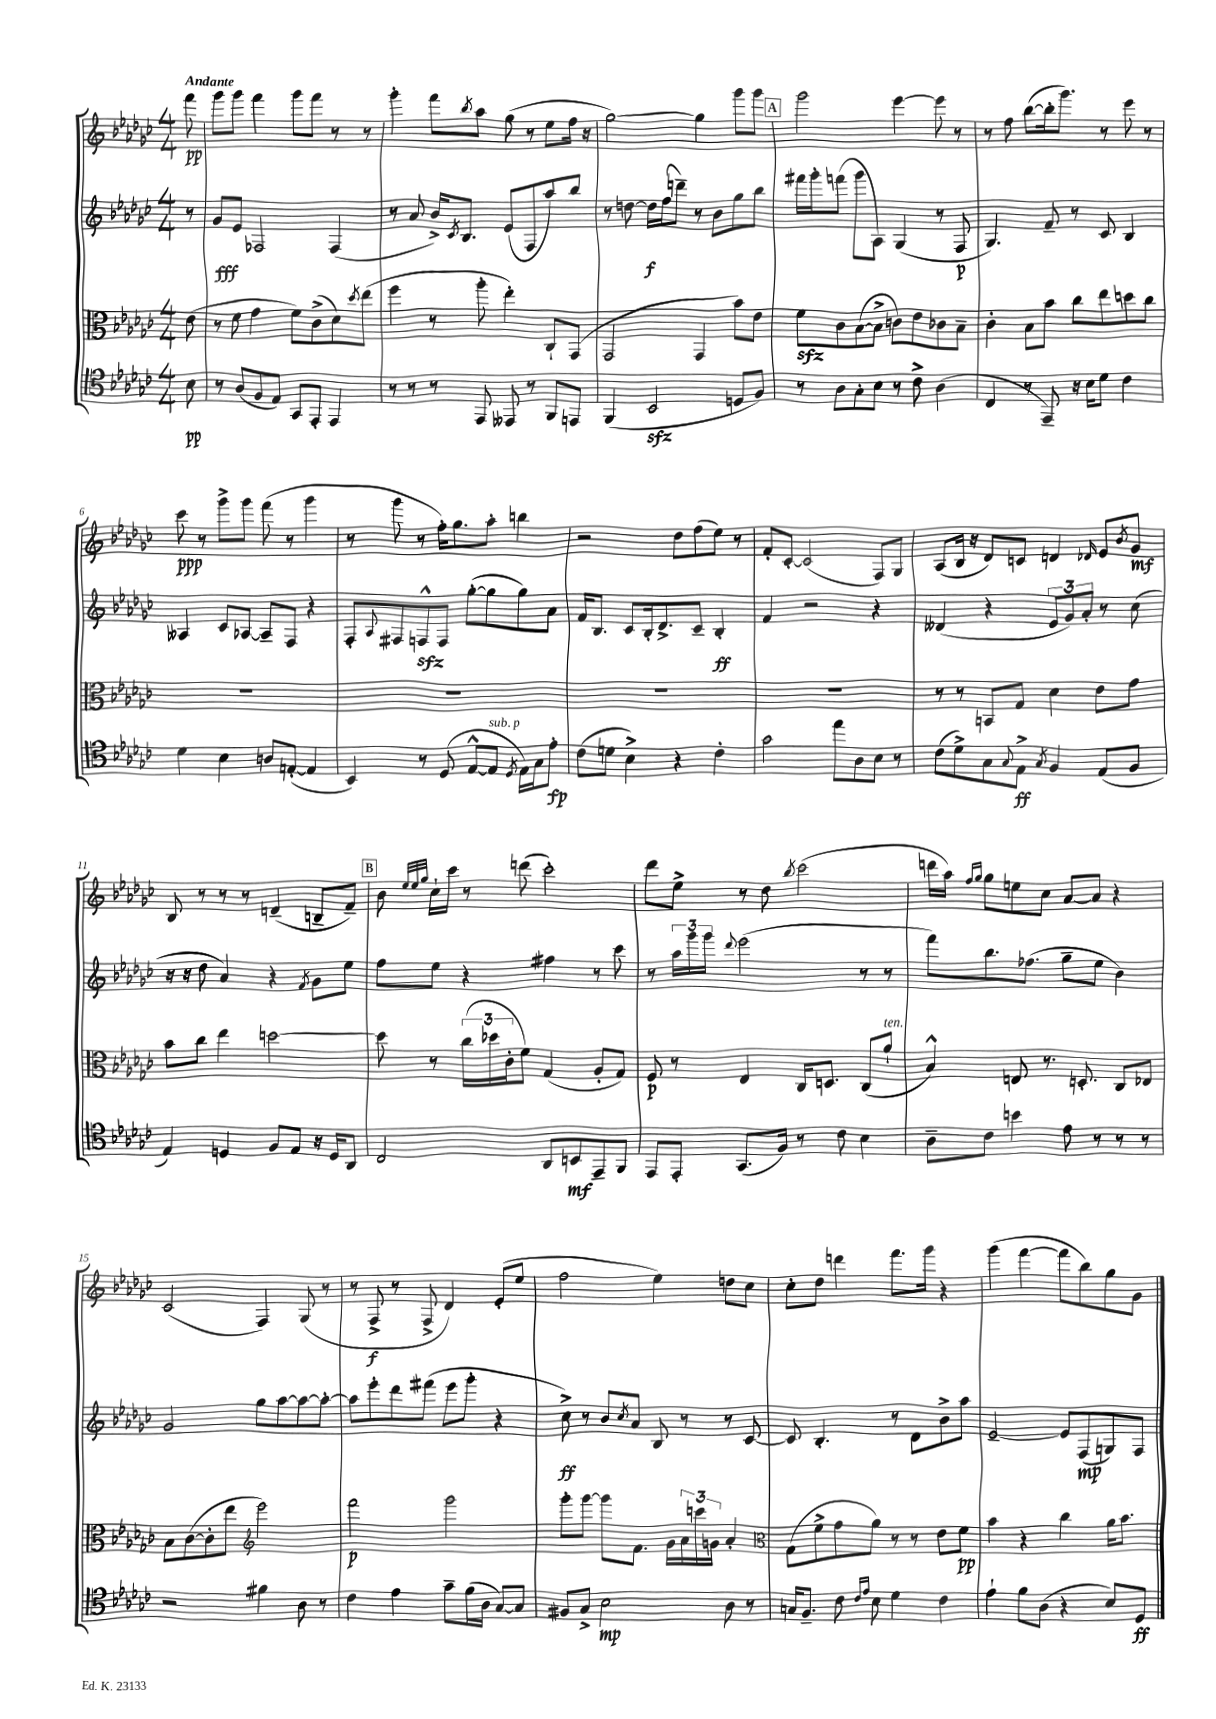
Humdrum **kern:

**kern	**dynam	**kern	**dynam	**kern	**dynam	**kern	**dynam
*part4	*part4	*part3	*part3	*part2	*part2	*part1	*part1
*staff4	*staff4	*staff3	*staff3	*staff2	*staff2	*staff1	*staff1
*clefC4	*	*clefC3	*	*clefG2	*	*clefG2	*
*k[b-e-a-d-g-c-]	*	*k[b-e-a-d-g-c-]	*	*k[b-e-a-d-g-c-]	*	*k[b-e-a-d-g-c-]	*
*M4/4	*	*M4/4	*	*M4/4	*	*M4/4	*
=	=	=	=	=	=	=	=
!	!	!	!	!	!	!LO:TX:a:B:t=Andante	!
8B-\	pp	(8e-\	.	8r	.	8fff\	pp
=1	=1	=1	=1	=1	=1	=1	=1
8r	.	8r	.	8g-/L	fff	8ggg-\L	.
(8A-/L	.	8f\	.	8e-/J	.	8ggg-\J	.
8F/	.	4g-\	.	2F-X/	.	4fff\	.
8E-/J)	.	.	.	.	.	.	.
8GG-/L	.	8f\L)	.	.	.	8ggg-\L	.
8EE-'/J	.	(8c-^\	.	.	.	8fff\J	.
4EE-/	.	8d-\)	.	(4F-/	.	8r	.
.	.	8qdd-/	.	.	.	.	.
.	.	(8ee-\J	.	.	.	8r	.
=2	=2	=2	=2	=2	=2	=2	=2
8r	.	4ff\	.	8r	.	4ggg-'\	.
8r	.	.	.	8a-/	.	.	.
8r	.	8r	.	16b-^/KL)	.	8fff\L	.
.	.	.	.	8qc-/	.	.	.
.	.	.	.	8.B-/J	.	.	.
.	.	.	.	.	.	8qbb-/	.
8EE-/	.	8aa-'\	.	.	.	8aa-\J	.
8EE--X/	.	4ee-'\)	.	(8e-/L	.	(8gg-\	.
8r	.	.	.	8F/	.	8r	.
8FF/L	.	8C-`/L	.	8aa-/)	.	8ee-\L	.
8EEn/J	.	(8GG-/J	.	8bb-/J	.	16ff\Jk	.
.	.	.	.	.	.	16r	.
=3	=3	=3	=3	=3	=3	=3	=3
(4FF/	.	2GG-/	.	8r	.	[2gg-\)	.
.	.	.	.	[8ddn\	.	.	.
2BB-zz/	.	.	.	16dd\LL]	f	.	.
.	.	.	.	(16ff\J	.	.	.
.	.	.	.	8dddn~\J)	.	.	.
.	.	4GG-/	.	8r	.	4gg-\]	.
.	.	.	.	8b-\L	.	.	.
8Dn/L	.	8b-\L)	.	8gg-\	.	8ggg-\L	.
8F/J)	.	8e-\J	.	8bb-\J	.	8ggg-\J	.
!!LO:REH:place=s1:t=A
=4	=4	=4	=4	=4	=4	=4	=4
8r	.	8fzz\L	.	16fff#X\LL	.	2ggg-\	.
.	.	.	.	16ggg-'\J	.	.	.
8A-\L	.	8c-\	.	(8fffn\J	.	.	.
8G-'\	.	([8B-\	.	8ggg-\L	.	.	.
8B-\J	.	8B-^\J]	.	8A-\J)	.	.	.
8r	.	8cn\L)	.	(4G-/	.	[4eee-\	.
8c-^\	.	8e-\	.	.	.	.	.
(4A-\	.	8c-X\	.	8r	.	8eee-\]	.
.	.	8B-~\J	.	8F/	p	8r	.
=5	=5	=5	=5	=5	=5	=5	=5
4C-/	.	4c-'\	.	4.G-/)	.	8r	.
.	.	.	.	.	.	8ff\	.
8r	.	8B-\L	.	.	.	([8bb-\L	.
8EE-~/)	.	8b-\J	.	8f~/	.	16bb-'\k]	.
.	.	.	.	.	.	8.ggg-\J)	.
16r	.	8cc-\L	.	8r	.	.	.
16B-\KL	.	.	.	.	.	.	.
8d-\J	.	8ee-\	.	8c-/	.	8r	.
4c-\	.	8ddn\	.	4B-/	.	8eee-\	.
.	.	8cc-\J	.	.	.	8r	.
!!LO:LB:g=z
=6	=6	=6	=6	=6	=6	=6	=6
4d-\	.	1r	.	4A--X/	.	8ccc-\	ppp
.	.	.	.	.	.	8r	.
4B-\	.	.	.	8c-/L	.	8ggg-^\L	.
.	.	.	.	[8A-X/J	.	8ggg-\J	.
8An/L	.	.	.	8A-~/L]	.	(8fff\	.
([8En'/J	.	.	.	8F/J	.	8r	.
4E/]	.	.	.	4r	.	4ggg-\	.
=7	=7	=7	=7	=7	=7	=7	=7
4BB-/)	.	1r	.	8F'/L	.	8r	.
.	.	.	.	8qqA-/	.	.	.
.	.	.	.	8F#X/	.	8ggg-\	.
8r	.	.	.	8Fnzz^^/	.	8r	.
(8D-/	.	.	.	8F/J	.	16ff'\KL)	.
.	.	.	.	.	.	8.gg-\	.
[8E-^^/L	.	.	.	([8gg-'\L	.	.	.
!LO:TX:a:i:t=sub. p	!	!	!	!	!	!	!
8E-/J]	.	.	.	8gg-\]	.	8aa-'\J	.
8qD-/	.	.	.	.	.	.	.
16E-\LL)	.	.	.	8gg-\)	.	4bbn\	.
16G-\J	.	.	.	.	.	.	.
8e-'\J	fp	.	.	8a-\J	.	.	.
=8	=8	=8	=8	=8	=8	=8	=8
(8c-\L	.	1r	.	16f/KL	.	2r	.
.	.	.	.	8.B-/J	.	.	.
8dn\J	.	.	.	.	.	.	.
4B-^\)	.	.	.	8c-/L	.	.	.
.	.	.	.	16B-'/k	.	.	.
.	.	.	.	8.d-^/	.	.	.
4r	.	.	.	.	.	8dd-\L	.
.	.	.	.	8c-~/J	.	(8ff\	.
4c-'\	.	.	.	4B-'/	ff	8ee-\J)	.
.	.	.	.	.	.	8r	.
=9	=9	=9	=9	=9	=9	=9	=9
2g-\	.	1r	.	4f/	.	8f'/L	.
.	.	.	.	.	.	[8c-'/J	.
.	.	.	.	2r	.	(2c-/]	.
8ee-\L	.	.	.	.	.	.	.
8A-\	.	.	.	.	.	.	.
8B-\J	.	.	.	4r	.	8F/L)	.
8r	.	.	.	.	.	8G-/J	.
=10	=10	=10	=10	=10	=10	=10	=10
(8c-\L	.	8r	.	(4d--X/	.	(8A-/L	.
8d-^\)	.	8r	.	.	.	16B-/Jk	.
.	.	.	.	.	.	16r	.
8G-\	.	8BBn/L	.	4r	.	8d-/L)	.
8qqG-/	.	.	.	.	.	.	.
8E-^\J	ff	8G-/J	.	.	.	8cn/J	.
8qG-/	.	.	.	.	.	.	.
4F/	.	4d-\	.	12e-/L	.	4dn/	.
.	.	.	.	12g-/)	.	.	.
.	.	.	.	12a-'/J	.	.	.
.	.	.	.	.	.	16qqd-X/	.
(8E-/L	.	8e-\L	.	8r	.	8e-/L	.
.	.	.	.	.	.	8qb-/	.
8F/J	.	8g-\J	.	(8cc-\	.	8g-/J	mf
!!LO:LB:g=z
=11	=11	=11	=11	=11	=11	=11	=11
4E-/)	.	8b-\L	.	16r	.	8B-/	.
.	.	.	.	16r	.	.	.
.	.	8cc-\J	.	8dd-\	.	8r	.
4Dn/	.	4ee-\	.	4a-/)	.	8r	.
.	.	.	.	.	.	8r	.
8F/L	.	[2ddn\	.	4r	.	(4dn~/	.
8E-/J	.	.	.	.	.	.	.
.	.	.	.	8qf/	.	.	.
16r	.	.	.	8g-\L	.	8Bn~/L	.
16D/KL	.	.	.	.	.	.	.
8AA-/J	.	.	.	8ee-\J	.	8f~/J)	.
!!LO:REH:place=s1:t=B
=12	=12	=12	=12	=12	=12	=12	=12
2C-/	.	8dd\]	.	8ff\L	.	8b-\	.
.	.	.	.	.	.	32qqee-/LLL	.
.	.	.	.	.	.	32qqee-/	.
.	.	.	.	.	.	32qqgg-/JJJ	.
.	.	8r	.	8ee-\J	.	16cc-`\LL	.
.	.	.	.	.	.	16ccc-\JJ	.
.	.	(24cc-\LL	.	4r	.	8r	.
.	.	24dd-X\	.	.	.	.	.
.	.	24c-'\J	.	.	.	.	.
.	.	8f\J)	.	.	.	(8dddn\	.
8AA-/L	.	(4G-/	.	4ff#X\	.	2ccc-'\)	.
8BBn/	mf	.	.	.	.	.	.
8EE-~/	.	8A-'/L	.	8r	.	.	.
8FF/J	.	8G-/J)	.	8ccc-\	.	.	.
=13	=13	=13	=13	=13	=13	=13	=13
8EE-/L	.	8F/	p	8r	.	8ddd-\L	.
8EE-'/J	.	8r	.	24aa-\LL	.	8ee-^\J	.
.	.	.	.	24ggg-\	.	.	.
.	.	.	.	24ggg-\JJ	.	.	.
.	.	.	.	8qqddd-/	.	.	.
(8.GG-/L	.	4E-/	.	(2eee-\	.	8r	.
.	.	.	.	.	.	8dd-\	.
16F/Jk)	.	.	.	.	.	.	.
.	.	.	.	.	.	8qbb-/	.
8r	.	16C-/KL	.	.	.	(2ccc-\	.
.	.	8.Dn/J	.	.	.	.	.
8c-\	.	.	.	.	.	.	.
4B-\	.	(8C-/L	.	8r	.	.	.
!	!	!LO:TX:a:i:t=ten.	!	!	!	!	!
.	.	8a-`/J	.	8r	.	.	.
=14	=14	=14	=14	=14	=14	=14	=14
8A-~\L	.	4B-^^/)	.	8fff\L)	.	16dddn\LL	.
.	.	.	.	.	.	16aa-\JJ)	.
.	.	.	.	.	.	16qqff/LL	.
.	.	.	.	.	.	16qqgg-/JJ	.
8c-\J	.	.	.	8.bb-\	.	8gg-\L	.
4bn\	.	8En/	.	.	.	8een\	.
.	.	.	.	(8.ff-X\J	.	.	.
.	.	8.r	.	.	.	8cc-\J	.
8e-\	.	.	.	8gg-~\L	.	[8a-/L	.
.	.	8.Dn'/	.	.	.	.	.
8r	.	.	.	8ee-\J	.	8a-/J]	.
8r	.	8C-/L	.	4b-\)	.	4r	.
8r	.	8E-X/J	.	.	.	.	.
!!LO:LB:g=z
=15	=15	=15	=15	=15	=15	=15	=15
2r	.	8B-\L	.	2g-/	.	(2c-/	.
.	.	([8c-\	.	.	.	.	.
.	.	8c-'\]	.	.	.	.	.
.	.	8ee-\J	.	.	.	.	.
*	*	*clefG2	*	*	*	*	*
4f#X\	.	2eee-\)	.	8gg-\L	.	4F/)	.
.	.	.	.	[8aa-\	.	.	.
8A-\	.	.	.	8aa-\_	.	(8G-/	.
8r	.	.	.	8aa-'\J_	.	8r	.
=16	=16	=16	=16	=16	=16	=16	=16
4c-\	.	2fff\	p	8aa-\L]	.	8r	.
.	.	.	.	8eee-'\	.	8F^/	f
4e-\	.	.	.	8ddd-\	.	8r	.
.	.	.	.	(8fff#X\J	.	8F^/	.
8g-~\L	.	2ggg-\	.	8eee-\L	.	4d-/)	.
(16f\L	.	.	.	8ggg-'\J	.	.	.
16A-\JJ	.	.	.	.	.	.	.
[8G-/L)	.	.	.	4r	.	(8e-'/L	.
8G-/J]	.	.	.	.	.	8ee-/J	.
=17	=17	=17	=17	=17	=17	=17	=17
8F#X/L	.	8ggg-'\L	.	8cc-^\)	ff	2ff\	.
8G-^/J	.	[8ggg-\J	.	8r	.	.	.
2B-\	mp	8ggg-\L]	.	8b-/L	.	.	.
.	.	.	.	8qcc-/	.	.	.
.	.	8.f\J	.	8a-/J	.	.	.
.	.	.	.	8B-/	.	4ee-\)	.
.	.	16g-\LL	.	.	.	.	.
.	.	24a-\	.	8r	.	.	.
.	.	24cccn\	.	.	.	.	.
.	.	24gn\JJ	.	.	.	.	.
8A-\	.	4a-'/	.	8r	.	8ddn\L	.
8r	.	.	.	[8c-/	.	8cc-\J	.
=18	=18	=18	=18	=18	=18	=18	=18
*	*	*clefC3	*	*	*	*	*
16Gn/KL	.	(8G-\L	.	8c-/]	.	8cc-'\L	.
8.F~/J	.	.	.	.	.	.	.
.	.	8f^\	.	4.B-'/	.	8dd-\J	.
8c-\	.	8g-\	.	.	.	4dddn\	.
16qqc-/LL	.	.	.	.	.	.	.
16qqe-/JJ	.	.	.	.	.	.	.
8B-\	.	8a-\J)	.	.	.	.	.
4d-\	.	8r	.	8r	.	8.fff\L	.
.	.	8r	.	8d-\L	.	.	.
.	.	.	.	.	.	16ggg-\Jk	.
4c-\	.	8e-\L	.	8b-^\	.	4r	.
.	.	8f\J	pp	8aa-\J	.	.	.
=19	=19	=19	=19	=19	=19	=19	=19
4e-`\	.	4b-\	.	[2e-~/	.	(4ggg-\	.
8f\L	.	4r	.	.	.	[4fff\	.
(8A-\J	.	.	.	.	.	.	.
4r	.	4cc-\	.	8e-/L]	.	8fff\L]	.
.	.	.	.	(8F/	mp	8bb-\)	.
8B-/L)	.	16a-\KL	.	8Gn/)	.	8gg-\	.
.	.	8.b-\J	.	.	.	.	.
8D-/J	ff	.	.	8F/J	.	8g-\J	.
==	==	==	==	==	==	==	==
*-	*-	*-	*-	*-	*-	*-	*-
